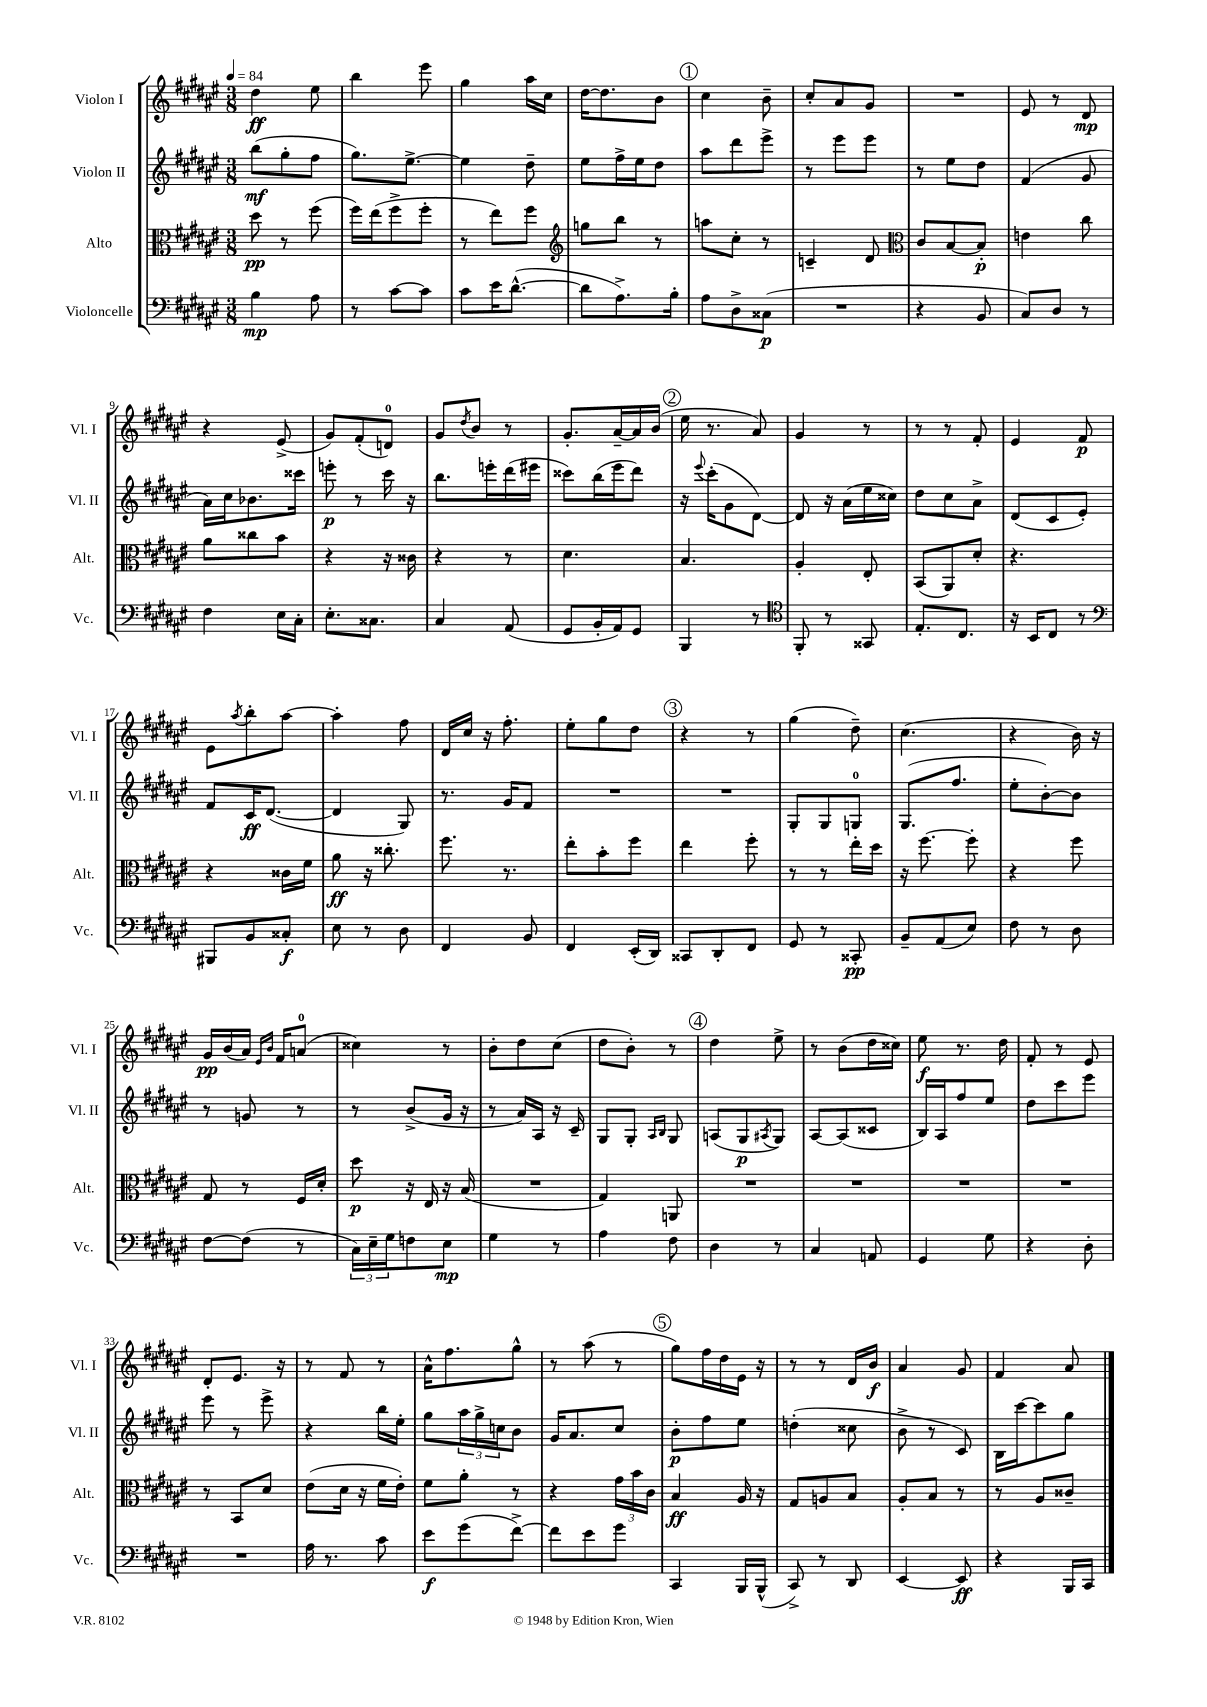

**kern	**dynam	**kern	**dynam	**kern	**dynam	**kern	**dynam
*part4	*part4	*part3	*part3	*part2	*part2	*part1	*part1
*staff4	*staff4	*staff3	*staff3	*staff2	*staff2	*staff1	*staff1
*I"Violoncelle	*	*I"Alto	*	*I"Violon II	*	*I"Violon I	*
*I'Vc.	*	*I'Alt.	*	*I'Vl. II	*	*I'Vl. I	*
*clefF4	*	*clefC3	*	*clefG2	*	*clefG2	*
*k[f#c#g#d#a#e#]	*	*k[f#c#g#d#a#e#]	*	*k[f#c#g#d#a#e#]	*	*k[f#c#g#d#a#e#]	*
*M3/8	*	*M3/8	*	*M3/8	*	*M3/8	*
*MM84	*	*MM84	*	*MM84	*	*MM84	*
=1	=1	=1	=1	=1	=1	=1	=1
4B\	mp	8dd#\	pp	(8bb\L	mf	4dd#\	ff
.	.	8r	.	8gg#'\	.	.	.
8A#\	.	(8ff#\	.	8ff#\J	.	8ee#\	.
=2	=2	=2	=2	=2	=2	=2	=2
8r	.	16ff#\LL)	.	8.gg#\L)	.	4bb\	.
.	.	(16ee#\J	.	.	.	.	.
[8c#\L	.	8ff#^\	.	.	.	.	.
.	.	.	.	[8.ee#^\J	.	.	.
8c#\J]	.	8ff#'\J	.	.	.	8eee#\	.
=3	=3	=3	=3	=3	=3	=3	=3
8c#\L	.	8r	.	4ee#\]	.	4gg#\	.
16e#\K	.	8ee#\L)	.	.	.	.	.
([8.d#^^\J	.	.	.	.	.	.	.
.	.	8ff#\J	.	8dd#~\	.	16aa#\LL	.
.	.	.	.	.	.	16cc#\JJ	.
=4	=4	=4	=4	=4	=4	=4	=4
*	*	*clefG2	*	*	*	*	*
8d#\L]	.	8ggn\L	.	8ee#\L	.	[16dd#\KL	.
.	.	.	.	.	.	8.dd#\]	.
8.A#^\)	.	8bb\J	.	16ff#^\L	.	.	.
.	.	.	.	16ee#\J	.	.	.
.	.	8r	.	8dd#\J	.	8b\J	.
16B'\Jk	.	.	.	.	.	.	.
!!LO:REH:place=s1:t=1
=5	=5	=5	=5	=5	=5	=5	=5
8A#\L	.	8aan\L	.	8aa#\L	.	4cc#\	.
8D#^\	.	8cc#'\J	.	8ddd#\	.	.	.
(8C##X\J	p	8r	.	8eee#^\J	.	8b~\	.
=6	=6	=6	=6	=6	=6	=6	=6
4.r	.	4cn~/	.	8r	.	8cc#'/L	.
.	.	.	.	8eee#\L	.	8a#/	.
.	.	8d#/	.	8eee#\J	.	8g#/J	.
=7	=7	=7	=7	=7	=7	=7	=7
*	*	*clefC3	*	*	*	*	*
4r	.	8c#/L	.	8r	.	4.r	.
.	.	[8B/	.	8ee#\L	.	.	.
8BB/	.	8B'/J]	p	8dd#\J	.	.	.
=8	=8	=8	=8	=8	=8	=8	=8
8C#/L)	.	4en\	.	(4f#/	.	8e#/	.
8D#/J	.	.	.	.	.	8r	.
8r	.	8cc#\	.	8g#/	.	8d#/	mp
!!LO:LB:g=z
=9	=9	=9	=9	=9	=9	=9	=9
4F#\	.	8a#\L	.	16a#\LL)	.	4r	.
.	.	.	.	16cc#\J	.	.	.
.	.	8cc##X\	.	8.b-X\	.	.	.
16E#\LL	.	8b\J	.	.	.	(8e#^/	.
16C#'\JJ	.	.	.	16ccc##X\Jk	.	.	.
=10	=10	=10	=10	=10	=10	=10	=10
8.E#'\L	.	4r	.	8eeen'\	p	8g#/L)	.
.	.	.	.	8r	.	(8f#'/	.
8.C##X\J	.	.	.	.	.	.	.
.	.	16r	.	16ccc#\	.	8dn/J)	.
.	.	16c##X\	.	16r	.	.	.
=11	=11	=11	=11	=11	=11	=11	=11
4C#/	.	4r	.	8.bb\L	.	8g#/L	.
.	.	.	.	.	.	8qdd#/	.
.	.	.	.	.	.	8b/J	.
.	.	.	.	16eeen'\L	.	.	.
(8AA#/	.	8r	.	(16ddd#\	.	8r	.
.	.	.	.	16eee#X\JJ	.	.	.
=12	=12	=12	=12	=12	=12	=12	=12
8GG#/L	.	4.d#\	.	8ccc##X\L)	.	8.g#'/L	.
16BB'/L	.	.	.	(16bb\L	.	.	.
16AA#/J)	.	.	.	16eee#\J	.	[16a#~/L	.
8GG#/J	.	.	.	8ddd#\J)	.	16a#/]	.
.	.	.	.	.	.	(16b/JJ	.
!!LO:REH:place=s1:t=2
=13	=13	=13	=13	=13	=13	=13	=13
4BBB/	.	4.B/	.	16r	.	16ee#\	.
.	.	.	.	8qqeee#/	.	.	.
.	.	.	.	(16ccc#'\KL	.	8.r	.
.	.	.	.	8g#\	.	.	.
8r	.	.	.	[8d#\J)	.	8a#/)	.
=14	=14	=14	=14	=14	=14	=14	=14
*clefC4	*	*	*	*	*	*	*
8FF#'/	.	4A#'/	.	8d#/]	.	4g#/	.
8r	.	.	.	16r	.	.	.
.	.	.	.	(16a#\LL	.	.	.
8GG##X/	.	8E#'/	.	16ee#\	.	8r	.
.	.	.	.	16cc##X\JJ)	.	.	.
=15	=15	=15	=15	=15	=15	=15	=15
8.E#'/L	.	(8BB/L	.	8dd#\L	.	8r	.
.	.	8AA#/)	.	8cc#\	.	8r	.
8.C#/J	.	.	.	.	.	.	.
.	.	8d#'/J	.	8a#^\J	.	8f#'/	.
=16	=16	=16	=16	=16	=16	=16	=16
16r	.	4.r	.	(8d#/L	.	4e#/	.
16BB/KL	.	.	.	.	.	.	.
8C#/J	.	.	.	8c#/	.	.	.
8r	.	.	.	8e#'/J)	.	8f#/	p
!!LO:LB:g=z
=17	=17	=17	=17	=17	=17	=17	=17
*clefF4	*	*	*	*	*	*	*
8BBB#X/L	.	4r	.	8f#/L	.	8e#\L	.
.	.	.	.	.	.	8qaa#/	.
8BB/	.	.	.	16c#/K	ff	8bb'\	.
.	.	.	.	([8.d#/J	.	.	.
8C##X'/J	f	16c##X\LL	.	.	.	[8aa#\J	.
.	.	16f#\JJ	.	.	.	.	.
=18	=18	=18	=18	=18	=18	=18	=18
8E#\	.	8a#\	ff	4d#/]	.	4aa#'\]	.
8r	.	16r	.	.	.	.	.
.	.	8.cc##X'\	.	.	.	.	.
8D#\	.	.	.	8G#/)	.	8ff#\	.
=19	=19	=19	=19	=19	=19	=19	=19
4FF#/	.	8.ff#\	.	8.r	.	16d#/LL	.
.	.	.	.	.	.	16cc#/JJ	.
.	.	.	.	.	.	16r	.
.	.	8.r	.	16g#/KL	.	8.ff#'\	.
8BB/	.	.	.	8f#/J	.	.	.
=20	=20	=20	=20	=20	=20	=20	=20
4FF#/	.	8ee#'\L	.	4.r	.	8ee#'\L	.
.	.	8b'\	.	.	.	8gg#\	.
(16EE#'/LL	.	8ff#\J	.	.	.	8dd#\J	.
16DD#/JJ)	.	.	.	.	.	.	.
!!LO:REH:place=s1:t=3
=21	=21	=21	=21	=21	=21	=21	=21
8CC##X/L	.	4ee#\	.	4.r	.	4r	.
8DD#'/	.	.	.	.	.	.	.
8FF#/J	.	8ff#'\	.	.	.	8r	.
=22	=22	=22	=22	=22	=22	=22	=22
8GG#/	.	8r	.	8G#'/L	.	(4gg#\	.
8r	.	8r	.	8G#/	.	.	.
8CC##X'/	pp	16ee#'\LL	.	8Gn/J	.	8dd#~\)	.
.	.	16dd#\JJ	.	.	.	.	.
=23	=23	=23	=23	=23	=23	=23	=23
8BB~/L	.	16r	.	(8.G#/L	.	(4.cc#\	.
.	.	[8.ff#\	.	.	.	.	.
(8AA#/	.	.	.	.	.	.	.
.	.	.	.	8.ff#/J	.	.	.
8E#/J)	.	8ff#'\]	.	.	.	.	.
=24	=24	=24	=24	=24	=24	=24	=24
8F#\	.	4r	.	8ee#'\L	.	4r	.
8r	.	.	.	[8b'\)	.	.	.
8D#\	.	8ff#\	.	8b\J]	.	16b\)	.
.	.	.	.	.	.	16r	.
!!LO:LB:g=z
=25	=25	=25	=25	=25	=25	=25	=25
[8F#\L	.	8G#/	.	8r	.	16g#/LL	pp
.	.	.	.	.	.	(16b/	.
(8F#\J]	.	8r	.	8gn/	.	16a#/JJ)	.
.	.	.	.	.	.	16qqe#/LL	.
.	.	.	.	.	.	16qqb/JJ	.
.	.	.	.	.	.	16f#/KL	.
8r	.	16F#/LL	.	8r	.	(8an/J	.
.	.	16d#'/JJ	.	.	.	.	.
=26	=26	=26	=26	=26	=26	=26	=26
24C#\LL)	.	8dd#\	p	8r	.	4cc##X\)	.
24E#~\	.	.	.	.	.	.	.
24G#\J	.	.	.	.	.	.	.
8Fn\	.	16r	.	(8b^/L	.	.	.
.	.	16E#/	.	.	.	.	.
8E#\J	mp	16r	.	16g#/Jk	.	8r	.
.	.	(16B/	.	16r	.	.	.
=27	=27	=27	=27	=27	=27	=27	=27
4G#\	.	4.r	.	8r	.	8b'\L	.
.	.	.	.	16a#/LL)	.	8dd#\	.
.	.	.	.	16A#/JJ	.	.	.
8r	.	.	.	16r	.	(8cc#\J	.
.	.	.	.	16c#~/	.	.	.
=28	=28	=28	=28	=28	=28	=28	=28
4A#\	.	4G#/)	.	8G#/L	.	8dd#\L	.
.	.	.	.	8G#'/J	.	8b'\J)	.
.	.	.	.	16qqA#/LL	.	.	.
.	.	.	.	16qqB/JJ	.	.	.
8F#\	.	8AAn/	.	8G#/	.	8r	.
!!LO:REH:place=s1:t=4
=29	=29	=29	=29	=29	=29	=29	=29
4D#\	.	4.r	.	(8An/L	.	4dd#\	.
.	.	.	.	8G#/	p	.	.
.	.	.	.	8qA#X/	.	.	.
8r	.	.	.	8G#/J)	.	8ee#^\	.
=30	=30	=30	=30	=30	=30	=30	=30
4C#/	.	4.r	.	[8A#/L	.	8r	.
.	.	.	.	(8A#/]	.	(8b\L	.
8AAn/	.	.	.	8c##X/J	.	16dd#\L	.
.	.	.	.	.	.	16cc##X\JJ)	.
=31	=31	=31	=31	=31	=31	=31	=31
4GG#/	.	4.r	.	16B/LL)	.	8ee#\	f
.	.	.	.	16A#/J	.	.	.
.	.	.	.	8ff#/	.	8.r	.
8G#\	.	.	.	8ee#/J	.	.	.
.	.	.	.	.	.	16dd#\	.
=32	=32	=32	=32	=32	=32	=32	=32
4r	.	4.r	.	8dd#\L	.	8f#'/	.
.	.	.	.	8ccc#\	.	8r	.
8D#'\	.	.	.	8eee#\J	.	8e#/	.
!!LO:LB:g=z
=33	=33	=33	=33	=33	=33	=33	=33
4.r	.	8r	.	8eee#\	.	8d#'/L	.
.	.	8BB/L	.	8r	.	8.e#/J	.
.	.	8d#/J	.	8eee#^\	.	.	.
.	.	.	.	.	.	16r	.
=34	=34	=34	=34	=34	=34	=34	=34
16A#\	.	(8e#\L	.	4r	.	8r	.
8.r	.	.	.	.	.	.	.
.	.	16d#\Jk	.	.	.	8f#/	.
.	.	16r	.	.	.	.	.
8c#\	.	16f#\LL	.	16bb\LL	.	8r	.
.	.	16e#'\JJ)	.	16ee#'\JJ	.	.	.
=35	=35	=35	=35	=35	=35	=35	=35
8e#\L	f	8f#\L	.	8gg#\L	.	16a#^^\KL	.
.	.	.	.	.	.	8.ff#\	.
(8g#\	.	8a#'\J	.	24aa#\L	.	.	.
.	.	.	.	24gg#^\	.	.	.
.	.	.	.	24ccn\J	.	.	.
[8f#^\J)	.	8r	.	8b\J	.	8gg#^^\J	.
=36	=36	=36	=36	=36	=36	=36	=36
8f#\L]	.	4r	.	16g#/KL	.	8r	.
.	.	.	.	8.a#/	.	.	.
8e#\	.	.	.	.	.	(8aa#\	.
8g#\J	.	24g#\LL	.	8cc#/J	.	8r	.
.	.	24b\	.	.	.	.	.
.	.	24c#\JJ	.	.	.	.	.
!!LO:REH:place=s1:t=5
=37	=37	=37	=37	=37	=37	=37	=37
4CC#/	.	4B/	ff	8b'\L	p	8gg#\L)	.
.	.	.	.	8ff#\	.	16ff#\L	.
.	.	.	.	.	.	16dd#\	.
16BBB/LL	.	16A#/	.	8ee#\J	.	16e#\JJ	.
(16BBB^^/JJ	.	16r	.	.	.	16r	.
=38	=38	=38	=38	=38	=38	=38	=38
8CC#^/)	.	8G#/L	.	(4ddn'\	.	8r	.
8r	.	8An/	.	.	.	8r	.
8DD#/	.	8B/J	.	8cc##X\	.	16d#/LL	.
.	.	.	.	.	.	16b/JJ	f
=39	=39	=39	=39	=39	=39	=39	=39
[4EE#/	.	8A#'/L	.	8b^\	.	4a#/	.
.	.	8B/J	.	8r	.	.	.
8EE#/]	ff	8r	.	8c#/)	.	8g#/	.
=40	=40	=40	=40	=40	=40	=40	=40
4r	.	8r	.	16B\LL	.	4f#/	.
.	.	.	.	[16ccc#\J	.	.	.
.	.	8A#/L	.	8ccc#\]	.	.	.
16BBB/LL	.	8c##X~/J	.	8gg#\J	.	8a#/	.
16CC#/JJ	.	.	.	.	.	.	.
==	==	==	==	==	==	==	==
*-	*-	*-	*-	*-	*-	*-	*-
